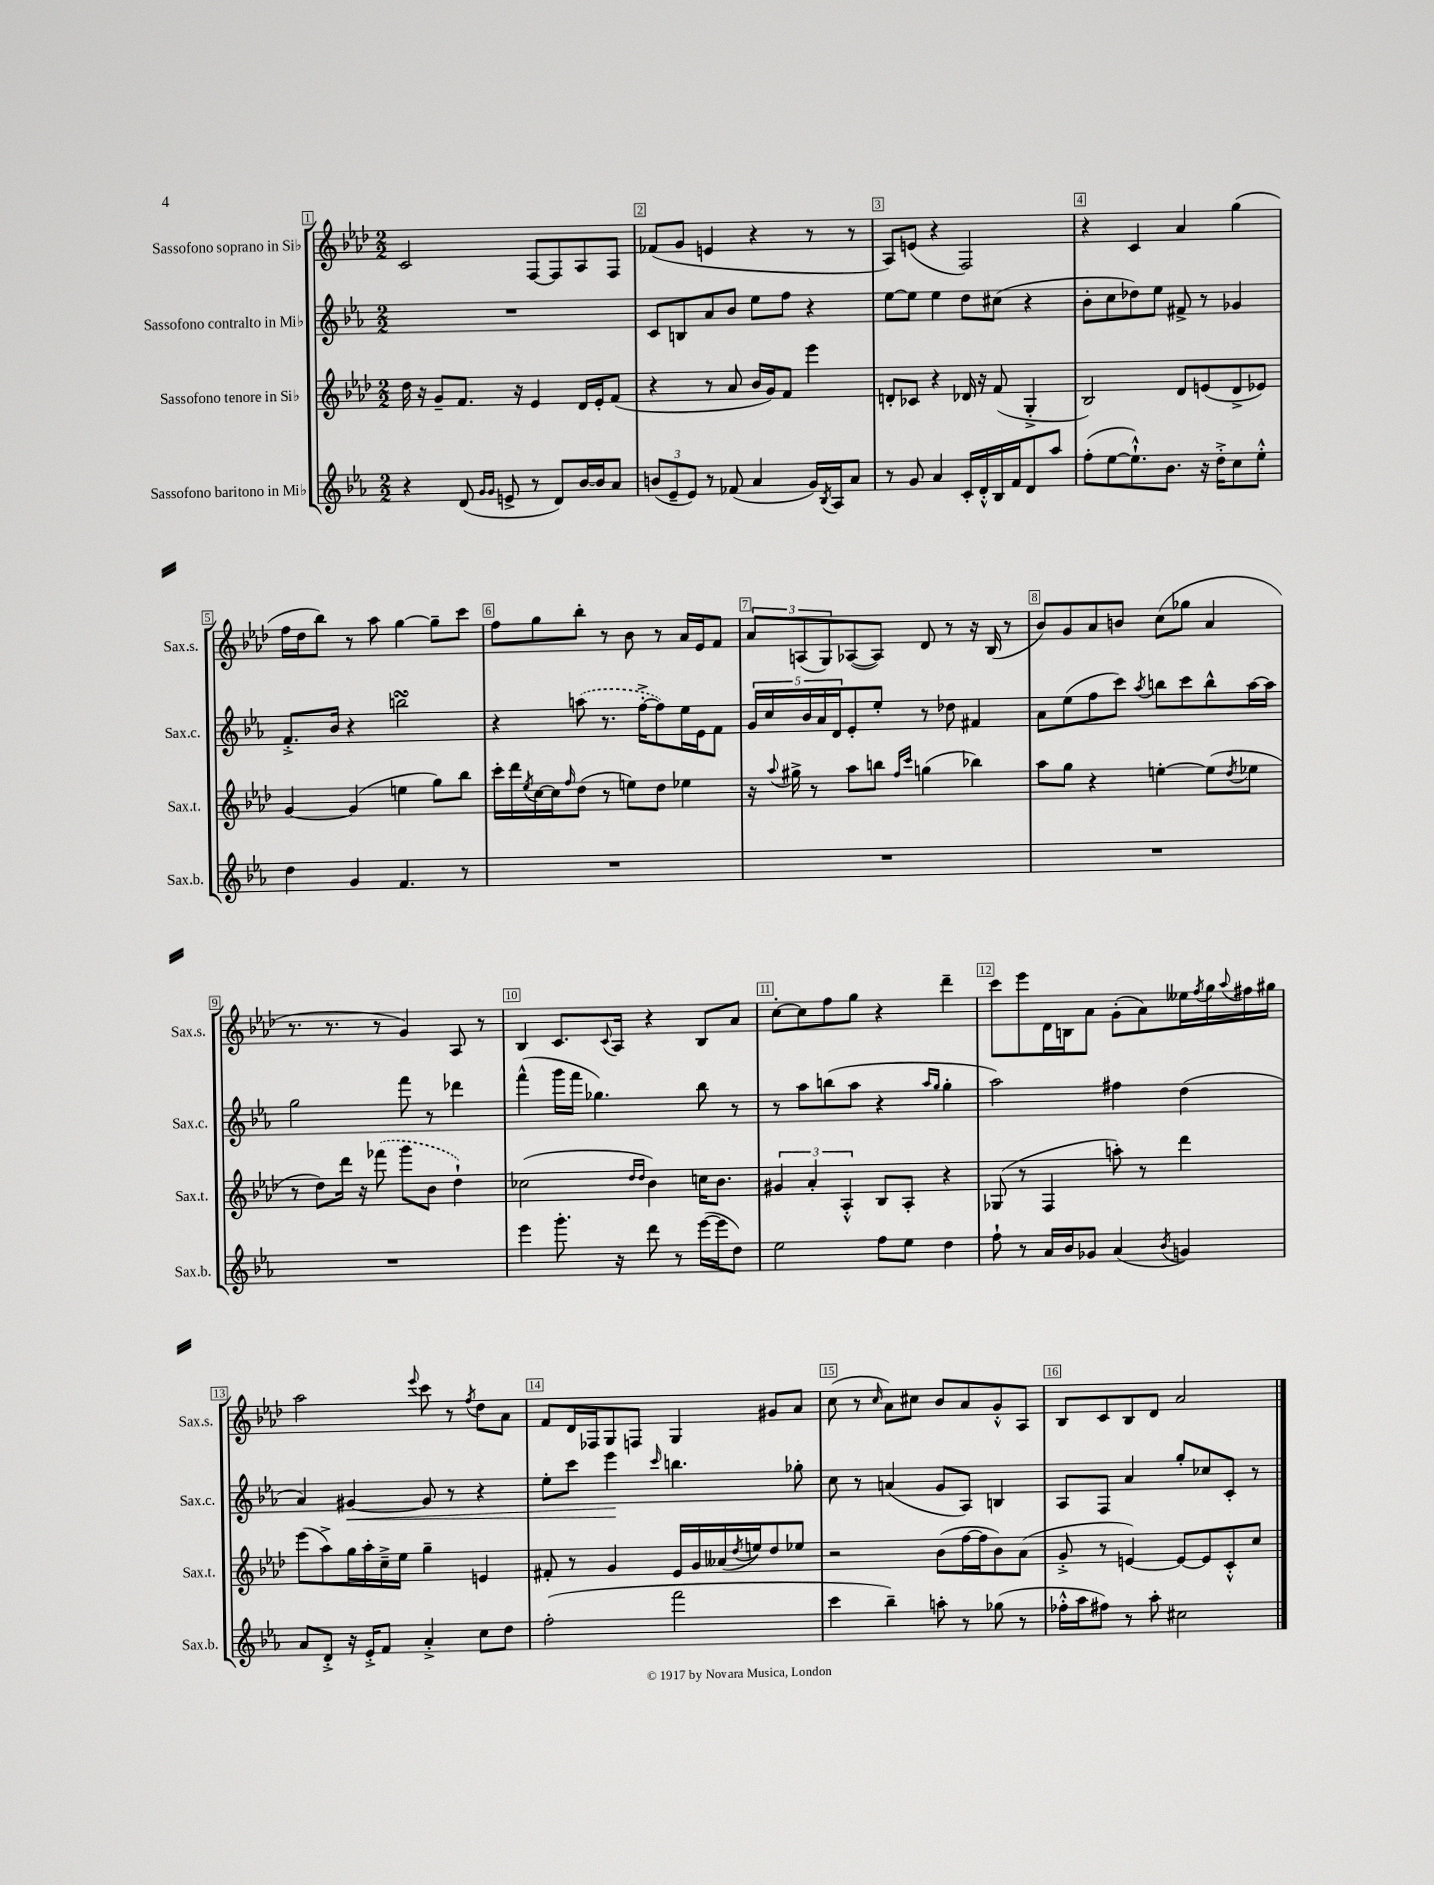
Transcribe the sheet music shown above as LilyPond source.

<<
\new StaffGroup <<
\new Staff = "s0" \with { instrumentName = "Sassofono soprano in Sib" shortInstrumentName = "Sax.s." } {
    \clef treble \key aes \major \numericTimeSignature \time 2/2
    c'2 f8~ f8 aes8 f8 |
    fes'8( g'8 e'4 r4 r8 r8 |
    aes8) e'8( r4 f2) |
    r4 c'4 aes'4 g''4( |
    f''16 des''16 bes''8) r8 aes''8 g''4~ g''8-- c'''8 |
    f''8 g''8 bes''8-. r8 bes'8 r8 aes'16 ees'16 f'8 |
    \tuplet 3/2 { aes'8 a8( g8) } aes8~( aes8) des'8 r8 r16 bes16( r8 |
    bes'8) g'8 aes'8 b'8 c''8( ges''8 aes'4 |
    r8. r8. r8 g'4) aes8 r8 |
    bes4 c'8. \appoggiatura { c'8 } aes16 r4 bes8 aes'8 |
    c''8~-. c''8 f''8 g''8 r4 des'''4-- |
    c'''8 ees'''8 des'16 b16 aes'8 g'8-.( aes'8) eeses''16 \acciaccatura { f''8 } g''16 \appoggiatura { aes''8 } fis''16 gis''16 |
    aes''2 \appoggiatura { ees'''8 } c'''8 r8 \acciaccatura { f''8 } des''8 aes'8 |
    f'8 des'16 fes16 g8 f8 g4 gis'8 aes'8 |
    c''8( r8 \grace { c''16 } aes'8) cis''8 bes'8 aes'8 g'8-.-^ aes8 |
    bes8 c'8 bes8 des'8 aes'2 \bar "|." |
}
\new Staff = "s1" \with { instrumentName = "Sassofono contralto in Mib" shortInstrumentName = "Sax.c." } {
    \clef treble \key ees \major \numericTimeSignature \time 2/2
    R1 |
    c'8 b8 aes'8 bes'8 ees''8 f''8 r4 |
    ees''8~ ees''8 ees''4 d''8 cis''8( r4 |
    bes'8-. c''8 des''8) ees''8 fis'8-> r8 ges'4 |
    f'8.-.-> bes'16 r4 b''2\turn |
    r4 \once \slurDashed a''8( r8. f''16~-.-> f''8) ees''16 ees'16 f'8 |
    \tuplet 5/4 { g'16 c''16 bes'16 aes'16 d'16 } ees'8-. ees''8-. r8 des''8 fis'4 |
    aes'8 ees''8( f''8 c'''8) \acciaccatura { aes''8 } b''8 c'''8 b''8-^ aes''16~ aes''16 |
    g''2 f'''8 r8 des'''4 |
    f'''4-^( g'''16 f'''16 ges''4.) bes''8 r8 |
    r8 aes''8 b''8( aes''8 r4 \grace { aes''16 g''16 } g''4-. |
    aes''2) fis''4 d''4( |
    aes'4) gis'4~\< gis'8 r8 r4 |
    ees''8-. c'''8 ees'''4\! \grace { c'''16 } b''4. ges''8-. |
    c''8 r8 a'4( g'8 aes8) b4 |
    aes8 f8 aes'4 g''8-. ces''8 c'8-. r8 \bar "|." |
}
\new Staff = "s2" \with { instrumentName = "Sassofono tenore in Sib" shortInstrumentName = "Sax.t." } {
    \clef treble \key aes \major \numericTimeSignature \time 2/2
    des''16 r16 g'8-- f'8. r16 ees'4 des'16 ees'16-. f'8( |
    r4 r8 aes'8 bes'16 g'16) f'8 ees'''4 |
    d'8-. ces'8 r4 des'16 r16 f'8( g4-.-> |
    bes2) des'8 e'8( des'8-> ees'8) |
    g'4~ g'4( e''4 g''8) bes''8 |
    c'''16-. des'''16 \acciaccatura { ees''8 } c''16~ c''16 \grace { f''16 } des''8( r8 e''8) des''8 ees''4 |
    r16 \appoggiatura { aes''8 } gis''16-> r8 aes''8 b''8 \grace { f''16 c'''16 } g''4( bes''4) |
    aes''8 g''8 r4 e''4~-. e''8( \acciaccatura { des''8 } ees''8 |
    r8 des''8) des'''16 r16 \once \slurDashed fes'''8( g'''8 bes'8 des''4-!) |
    ces''2( \grace { des''16 des''16 } bes'4) c''16 bes'8. |
    \tuplet 3/2 { gis'4 aes'4-. aes4-.-^ } bes8 aes8-. r4 |
    ges8( r8 f4 a''8-.) r8 des'''4 |
    ees'''8( aes''8->) g''16 aes''16-. c''16---> ees''16 g''4-- e'4 |
    fis'8-. r8 g'4 ees'16 g'16 aeses'16( \acciaccatura { des''8 } e''16) des''8 ees''8 |
    r2 bes'8( f''16~ f''16 bes'8) aes'8( |
    g'8-.-> r8 e'4~) e'8~ e'8 c'8-.-^ c''8 \bar "|." |
}
\new Staff = "s3" \with { instrumentName = "Sassofono baritono in Mib" shortInstrumentName = "Sax.b." } {
    \clef treble \key ees \major \numericTimeSignature \time 2/2
    r4 d'8( \grace { g'16 g'16 } e'8-> r8 d'8) bes'16~ bes'16 aes'8 |
    \tuplet 3/2 { b'8( ees'8-- ees'8) } r8 fes'8( aes'4 g'16) \acciaccatura { bes8 } aes16 aes'8 |
    r8 g'8 aes'4 c'16-. d'16-.-^ bes16 f'16 d'8 aes''8 |
    f''8-.( ees''8~ ees''8.-!-^) bes'8. r16 d''16-.-> c''8 ees''8-.-^ |
    d''4 g'4 f'4. r8 |
    R1 |
    R1 |
    R1 |
    R1 |
    ees'''4 g'''8.-. r16 d'''8 r8 ees'''16~( ees'''16 d''8) |
    ees''2 f''8 ees''8 d''4 |
    f''8-! r8 aes'16 bes'16 ges'8 aes'4( \acciaccatura { bes'8 } g'4) |
    aes'8 d'8-.-> r16 ees'16-.-> f'8 aes'4-.-> c''8 d''8 |
    f''2-.( f'''2 |
    c'''4 bes''4--) a''8-. r8 ges''8( r8 |
    fes''16-.-^ aes''16 fis''8) r8 aes''8-. cis''2 \bar "|." |
}
>>
>>
\layout { \context { \Score \override BarNumber.break-visibility = ##(#f #t #t) barNumberVisibility = #all-bar-numbers-visible \override BarNumber.stencil = #(make-stencil-boxer 0.1 0.3 ly:text-interface::print) } }
